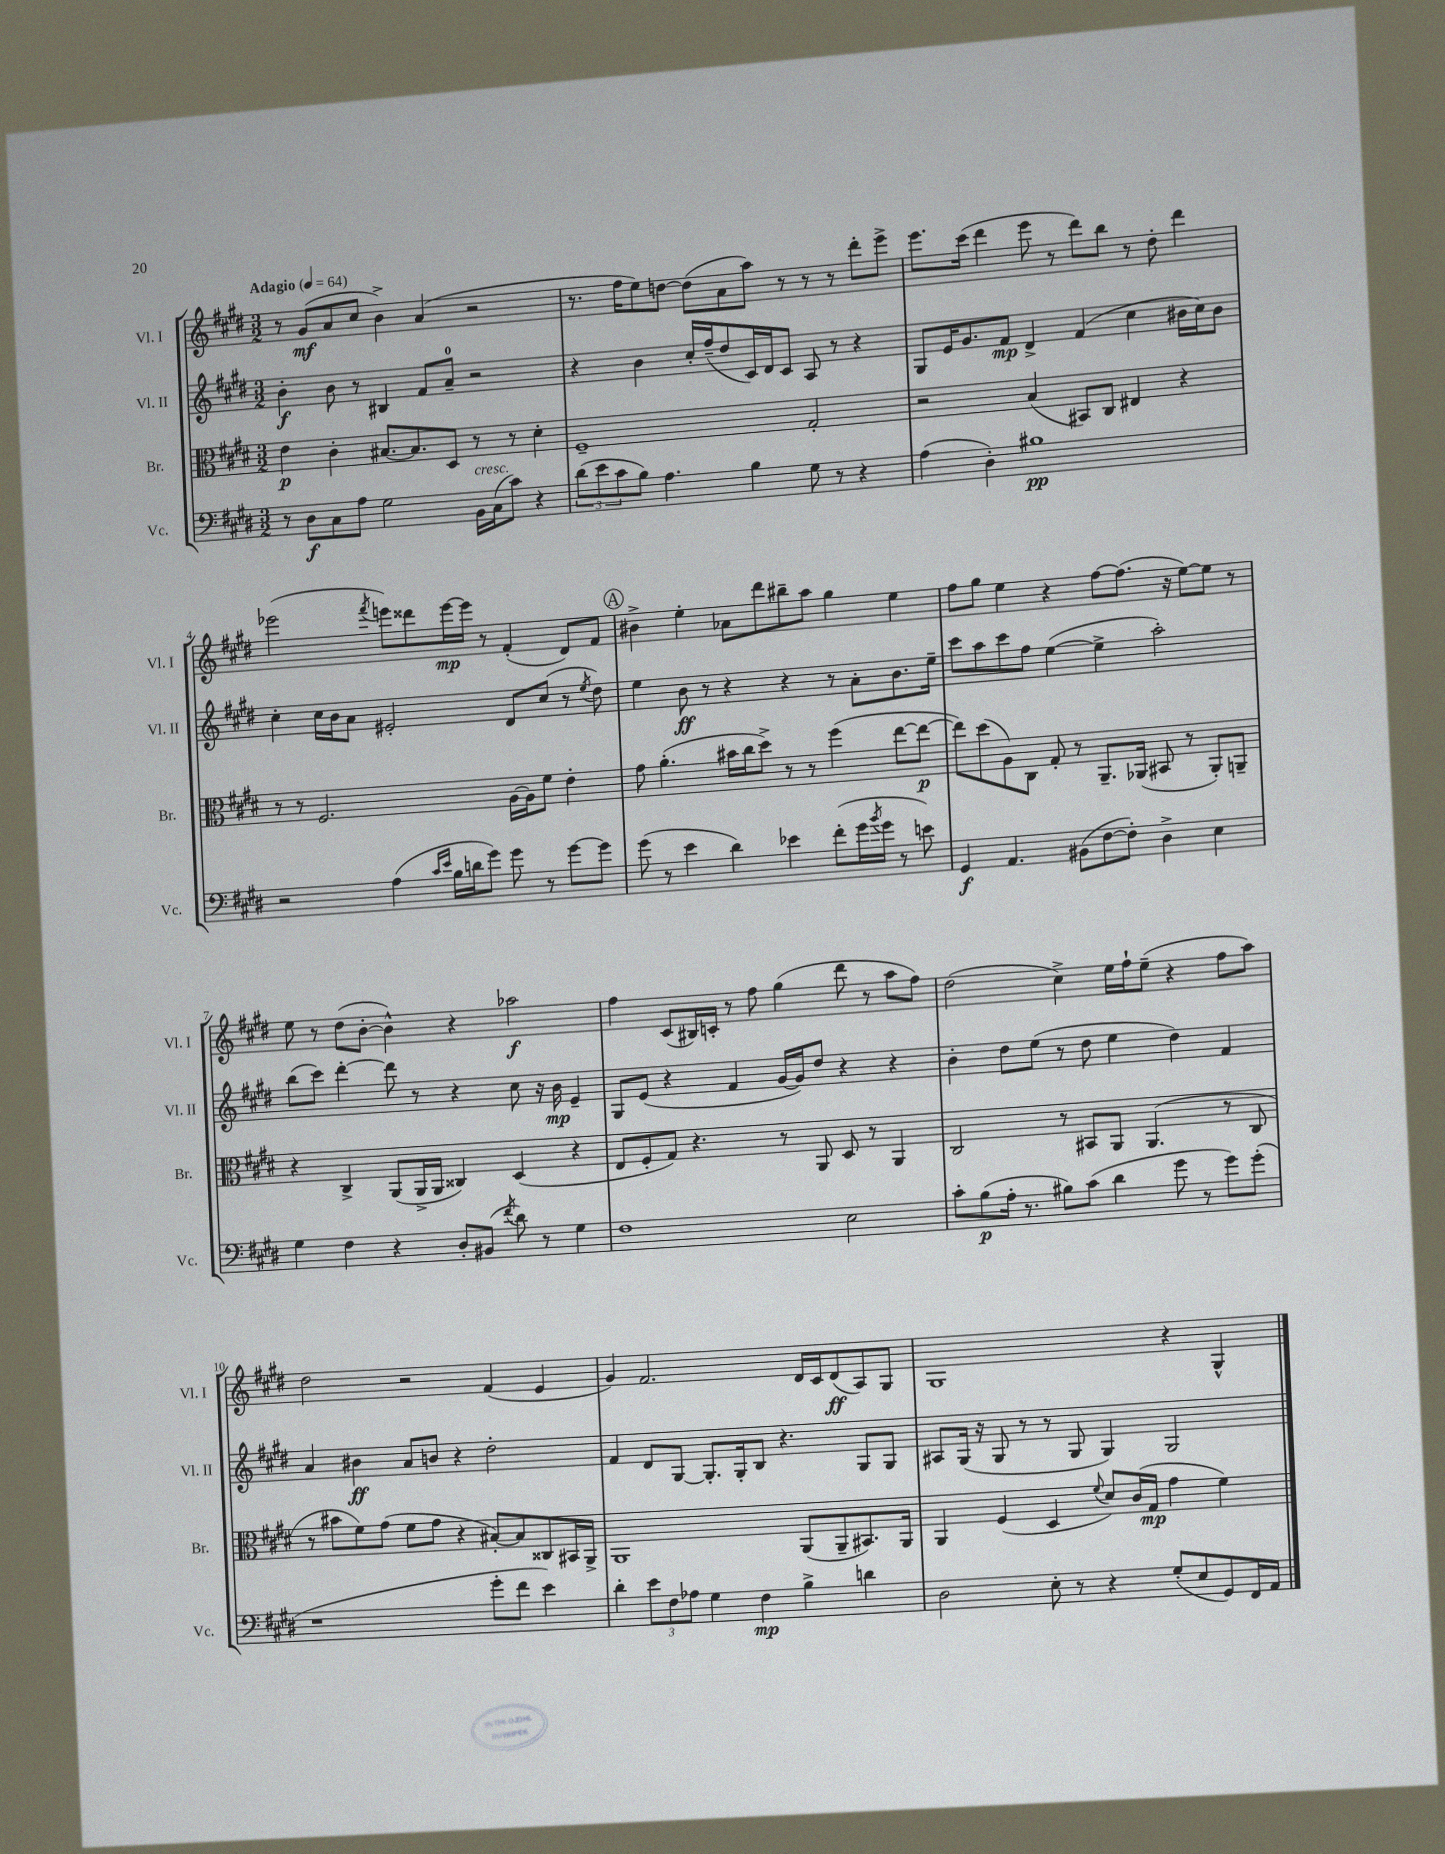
<<
\new StaffGroup <<
\new Staff = "s0" \with { instrumentName = "Vl. I" shortInstrumentName = "Vl. I" } {
    \clef treble \key e \major \numericTimeSignature \time 3/2 \tempo "Adagio" 4 = 64
    r8 gis'8\mf( a'8 cis''8 b'4->) a'4( r2 |
    r8. fis''16 e''8) d''8~ d''8( a'8 a''8) r8 r8 r8 dis'''8-. e'''8-> |
    e'''8. cis'''16( dis'''4 e'''8 r8 dis'''8) b''8 r8 dis''8-. dis'''4 |
    ees'''2( \acciaccatura { fis'''8 } e'''8) disis'''8 e'''16~\mp e'''16 r8 fis'4-.( dis'8) fis'8 |
    \mark \markup { \circle "A" } bis'4-> e''4-. aes'8 dis'''8 bis''8-- a''8 gis''4 e''4 |
    fis''8 gis''8 e''4 r4 fis''8~ fis''8.( r16 e''8~) e''8 r8 |
    e''8 r8 dis''8( b'8~-. b'4-^) r4 aes''2\f |
    fis''4 cis'8( bis16) c'16-. r8 fis''8 gis''4( dis'''8 r8 a''8 fis''8) |
    dis''2( cis''4->) e''16 fis''16-! e''8--( r4 fis''8 a''8) |
    dis''2 r2 fis'4( e'4 |
    gis'4) fis'2. dis'16 cis'16 dis'8\ff( a8) gis8 |
    gis1 r4 gis4-^ \bar "|." |
}
\new Staff = "s1" \with { instrumentName = "Vl. II" shortInstrumentName = "Vl. II" } {
    \clef treble \key e \major \numericTimeSignature \time 3/2
    b'4-.\f b'8 r8 bis4 fis'8 a'8-0-- r2 |
    r4 b'4 cis''16-. fis''16--( dis''8 cis'16) dis'16 cis'8 a8 r8 r4 |
    gis8 e'16 gis'8. fis'8\mp dis'4-> fis'4( cis''4 bis'16 cis''16) bis'8 |
    cis''4-. cis''16 b'16 a'8 eis'2-. dis'8 cis''8( r8 \acciaccatura { e''8 } dis''8) |
    \mark \markup { \circle "A" } e''4 b'8\ff r8 r4 r4 r8 a'8-. b'8. e''16-- |
    cis'''8 a''8 cis'''8 fis''8 e''4~( e''4-> a''2-.) |
    b''8( cis'''8) dis'''4~-. dis'''8 r8 r4 cis''8 r16 b'16\mp e'4-- |
    gis8 e'8( r4 fis'4 gis'16~ gis'16) dis''8 r4 r4 |
    b'4-. dis''8 e''8( r8 dis''8 e''4 dis''4) fis'4 |
    a'4 bis'4\ff a'8 b'8 r4 dis''2-. |
    fis'4 dis'8 gis8~ gis8.-. gis16-. b8 r4. gis8 gis8 |
    ais8 gis16( r16 gis8 r8 r8 gis8 gis4) gis2 \bar "|." |
}
\new Staff = "s2" \with { instrumentName = "Br." shortInstrumentName = "Br." } {
    \clef alto \key e \major \numericTimeSignature \time 3/2
    e'4\p cis'4-. bis8.~ bis8. dis8 r8 r8 dis'4-. |
    fis1-- gis2-. |
    r2 b4( bis,8) cis8 eis4 r4 |
    r8 r8 fis2. a16~ a16 fis'8 e'4-. |
    \mark \markup { \circle "A" } gis'8 a'4.-.( bis'16 cis''16 dis''8->) r8 r8 fis''4( e''8~ e''8~\p |
    e''8) dis''8( a8) cis8 gis8-. r8 a,8.-- aes,16( bis,8 r8 aes,8-.) a,8-- |
    r4 cis4-> a,8( a,16-> a,16 cisis4) dis4( r4 |
    e8 fis8-. gis8) r4. r8 a,8 dis8 r8 a,4 |
    cis2 r8 bis,8 a,8 a,4.( r8 cis8 |
    r8 bis'8 fis'8) gis'8( fis'8 gis'8 r4 bis8~-.) bis8 cisis8 bis,16 a,16-> |
    a,1 a,8( a,8-- bis,8.) a,16 |
    a,4 fis4( dis4 \appoggiatura { fis'8 } dis'8) cis'16( gis16\mp gis'4 fis'4) \bar "|." |
}
\new Staff = "s3" \with { instrumentName = "Vc." shortInstrumentName = "Vc." } {
    \clef bass \key e \major \numericTimeSignature \time 3/2
    r8 dis8\f cis8 a8 gis2 b,16^\markup { \italic "cresc." } cis16( cis'8) r4 |
    \tuplet 3/2 { dis'8( e'8 cis'8 } b8) a4. b4 gis8 r8 r4 |
    a4( dis4-.) bis1\pp |
    r2 a4( \grace { cis'16 e'16 } b16 d'16 gis'8) gis'8 r8 gis'8~ gis'8 |
    \mark \markup { \circle "A" } gis'8( r8 e'4 dis'4) ees'4 fis'8-.( gis'16 \acciaccatura { b'8 } gis'16 r8 e'8) |
    gis,4\f a,4. bis,8( fis8~ fis8-.) dis4-> e4 |
    gis4 fis4 r4 dis8-. bis,8( \acciaccatura { fis'8 } dis'8) r8 gis4 |
    fis1 e2 |
    cis'8-. b8\p( a16-. r8. bis8) cis'8( dis'4 gis'8 r8 gis'8) gis'8-.( |
    r1 gis'8-. fis'8 e'4) |
    dis'4-. \tuplet 3/2 { e'8 fis8 aes8 } gis4 fis4\mp b4-> d'4 |
    dis2 e8-. r8 r4 gis8-.( e8 gis,8) fis,16 a,16 \bar "|." |
}
>>
>>
